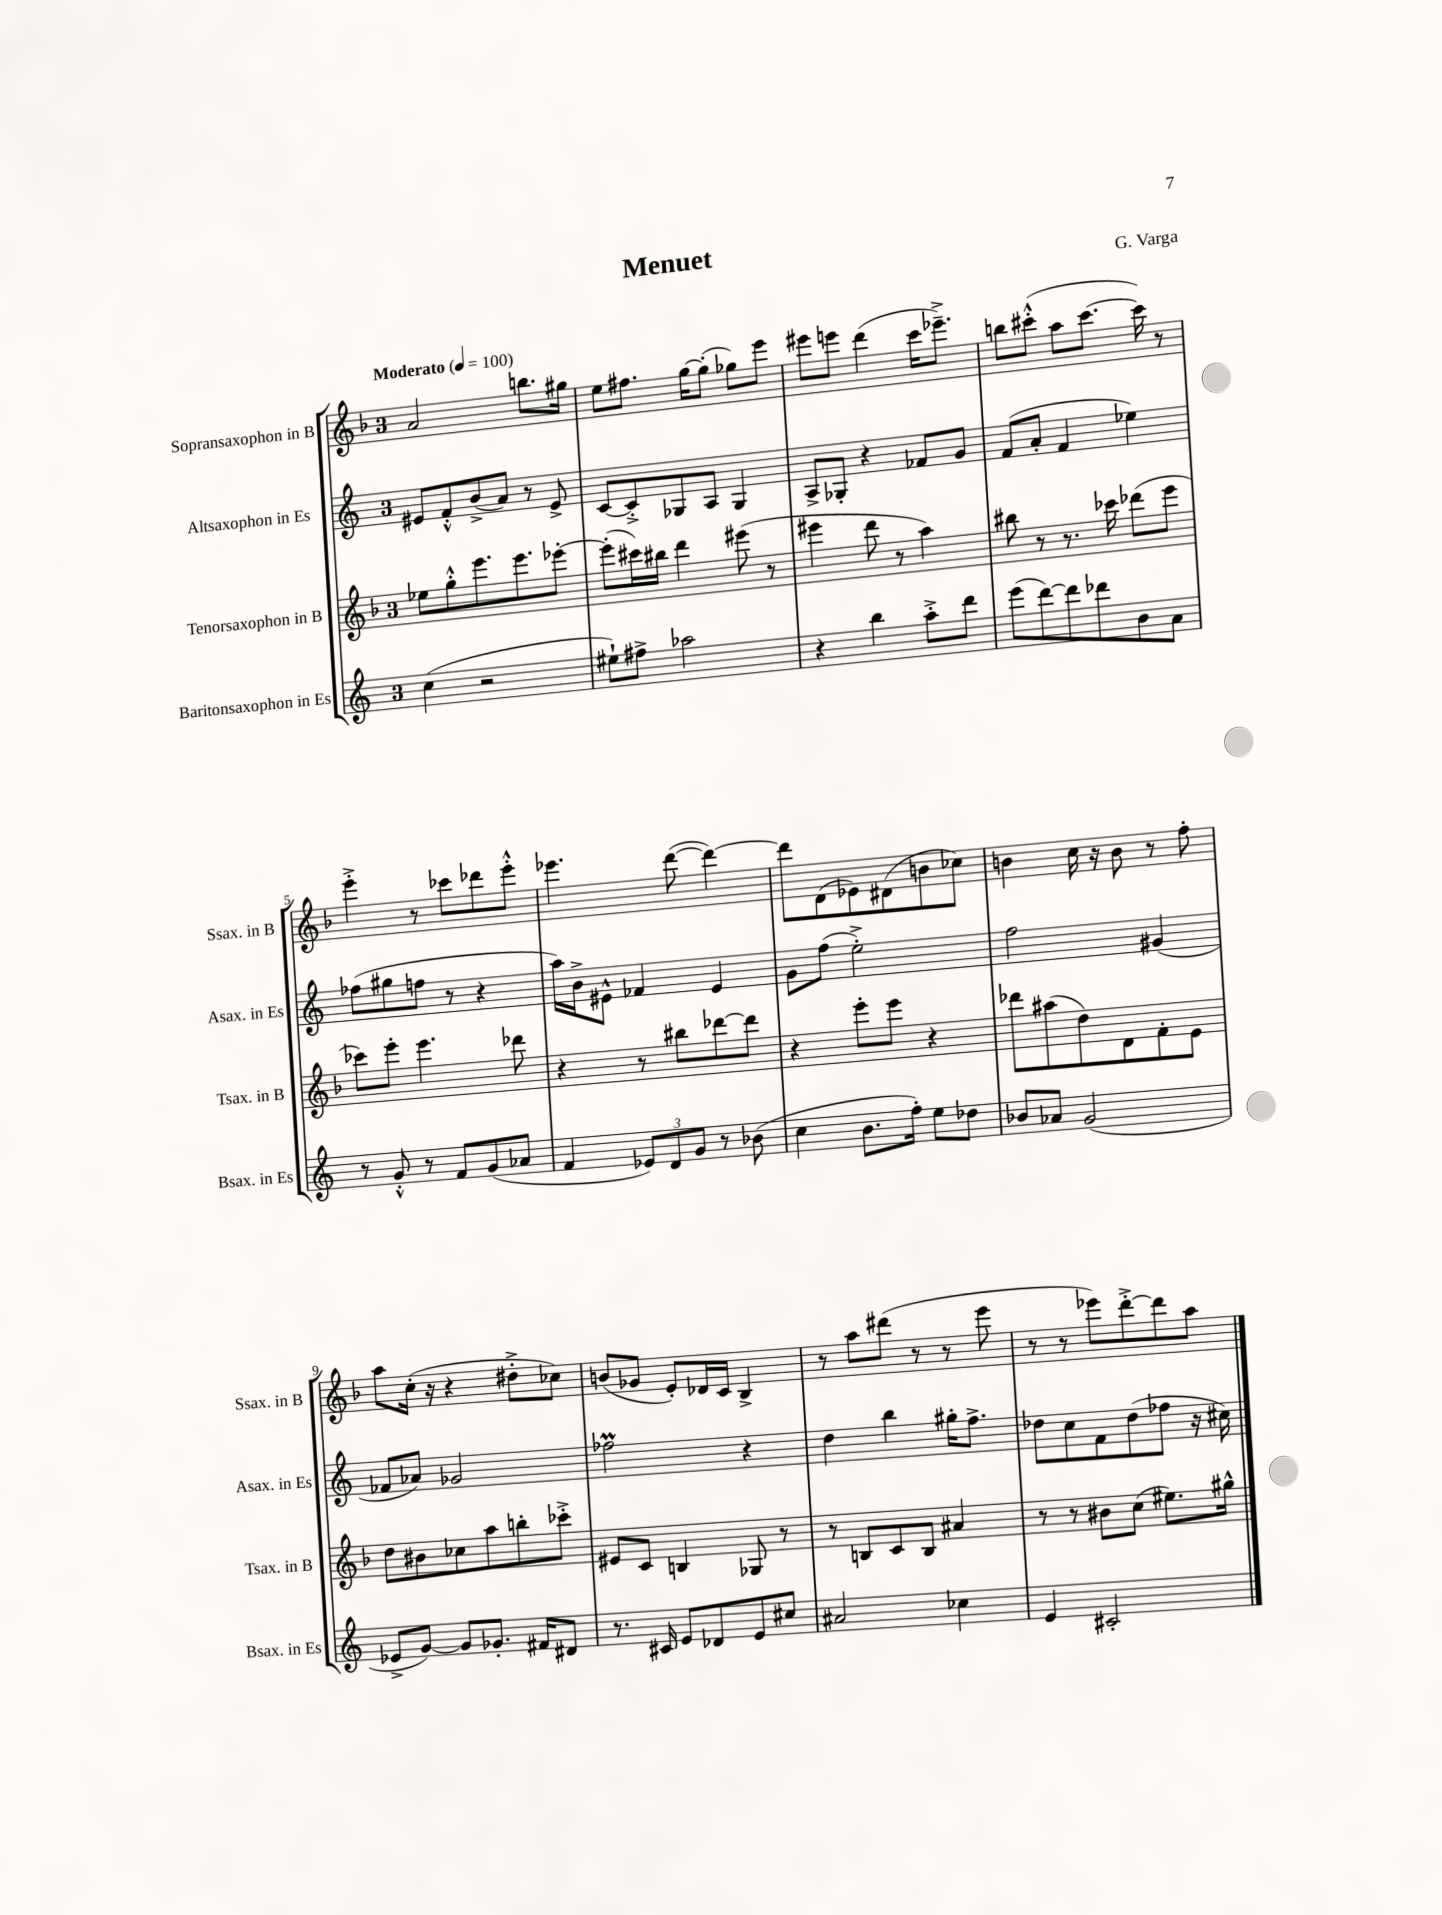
\header { title = "Menuet" composer = "G. Varga" }
<<
\new StaffGroup <<
\new Staff = "s0" \with { instrumentName = "Sopransaxophon in B" shortInstrumentName = "Ssax. in B" } {
    \clef treble \key f \major \once \override Staff.TimeSignature.style = #'single-digit \time 3/4 \tempo "Moderato" 4 = 100
    a'2 b''8. gis''16 |
    e''8 fis''8. g''16~ g''8-.( ges''8) e'''8 |
    eis'''8 e'''8 d'''4( c'''16 ees'''8.--->) |
    b''8 cis'''8-.-^( a''8 cis'''8.~ cis'''16) r8 |
    e'''4-.-> r8 ces'''8 des'''8 e'''8-.-^ |
    ees'''4. d'''8~( d'''4~) |
    d'''8 d'8( ees'8) dis'8( b'8 ces''8) |
    b'4 c''16 r16 b'8 r8 f''8-. |
    a''8 c''16-.( r16 r4 dis''8-.-> ces''8) |
    b'8( ges'8 e'8-.) des'16 c'16 bes4-> |
    r8 a''8 dis'''8( r8 r8 e'''8 |
    r8 r8 ees'''8) d'''8~-.-> d'''8 a''8 \bar "|." |
}
\new Staff = "s1" \with { instrumentName = "Altsaxophon in Es" shortInstrumentName = "Asax. in Es" } {
    \clef treble \key c \major \once \override Staff.TimeSignature.style = #'single-digit \time 3/4
    eis'8 f'8-.-^ b'8->( a'8) r8 eis'8-> |
    c'8~ c'8-.-> ges8 a8 ges4 |
    a8-> ges8-. r4 fes'8 g'8 |
    f'8( a'8-. f'4 ees''4) |
    fes''8( gis''8 f''8 r8 r4 |
    a''16) b'16-> eis'8-^ fes'4 eis'4 |
    g'8 f''8( e''2-.->) |
    f''2 gis'4( |
    fes'8 aes'8) ges'2 |
    fes''2\prall r4 |
    d''4 b''4 gis''16-. f''8.-> |
    des''8 c''8 f'8 des''8( fes''8 r16 cis''16) \bar "|." |
}
\new Staff = "s2" \with { instrumentName = "Tenorsaxophon in B" shortInstrumentName = "Tsax. in B" } {
    \clef treble \key f \major \once \override Staff.TimeSignature.style = #'single-digit \time 3/4
    ees''8 g''8-.-^ e'''8. e'''8. ees'''8~-. |
    ees'''8-.( cis'''16) bis''16 d'''4 eis'''8( r8 |
    eis'''4 d'''8 r8 a''4) |
    bis''8 r8 r8. ces'''16 des'''8( e'''8 |
    ces'''8) e'''8-. e'''4. des'''8 |
    r4 r8 bis''8 des'''8~ des'''8 |
    r4 e'''8-. e'''8 r4 |
    des'''8 ais''8( d''8) d'8 f'8-. e'8 |
    d''8 bis'8 ces''8 a''8 b''8-. ces'''8-.-> |
    eis'8 c'8 b4 ges8 r8 |
    r8 b8 c'8 b8 ais'4 |
    r8 r8 bis'8 c''8( eis''8.) gis''16-^ \bar "|." |
}
\new Staff = "s3" \with { instrumentName = "Baritonsaxophon in Es" shortInstrumentName = "Bsax. in Es" } {
    \clef treble \key c \major \once \override Staff.TimeSignature.style = #'single-digit \time 3/4
    c''4( r2 |
    eis''8-!) fis''8-> aes''2 |
    r4 b''4 a''8-.-> d'''8 |
    e'''8( d'''8~) d'''8 des'''8 b'8 a'8 |
    r8 g'8-.-^ r8 f'8 g'8( aes'8 |
    f'4 \tuplet 3/2 { ees'8) d'8 g'8 } r8 bes'8( |
    c''4 b'8. f''16-.) e''8 des''8 |
    bes'8 aes'8 g'2( |
    ees'8-> g'8~) g'8 ges'8.-. fis'16 dis'8 |
    r8. cis'16 e'8 des'8 e'8 cis''8 |
    ais'2 ces''4 |
    e'4 cis'2-. \bar "|." |
}
>>
>>
